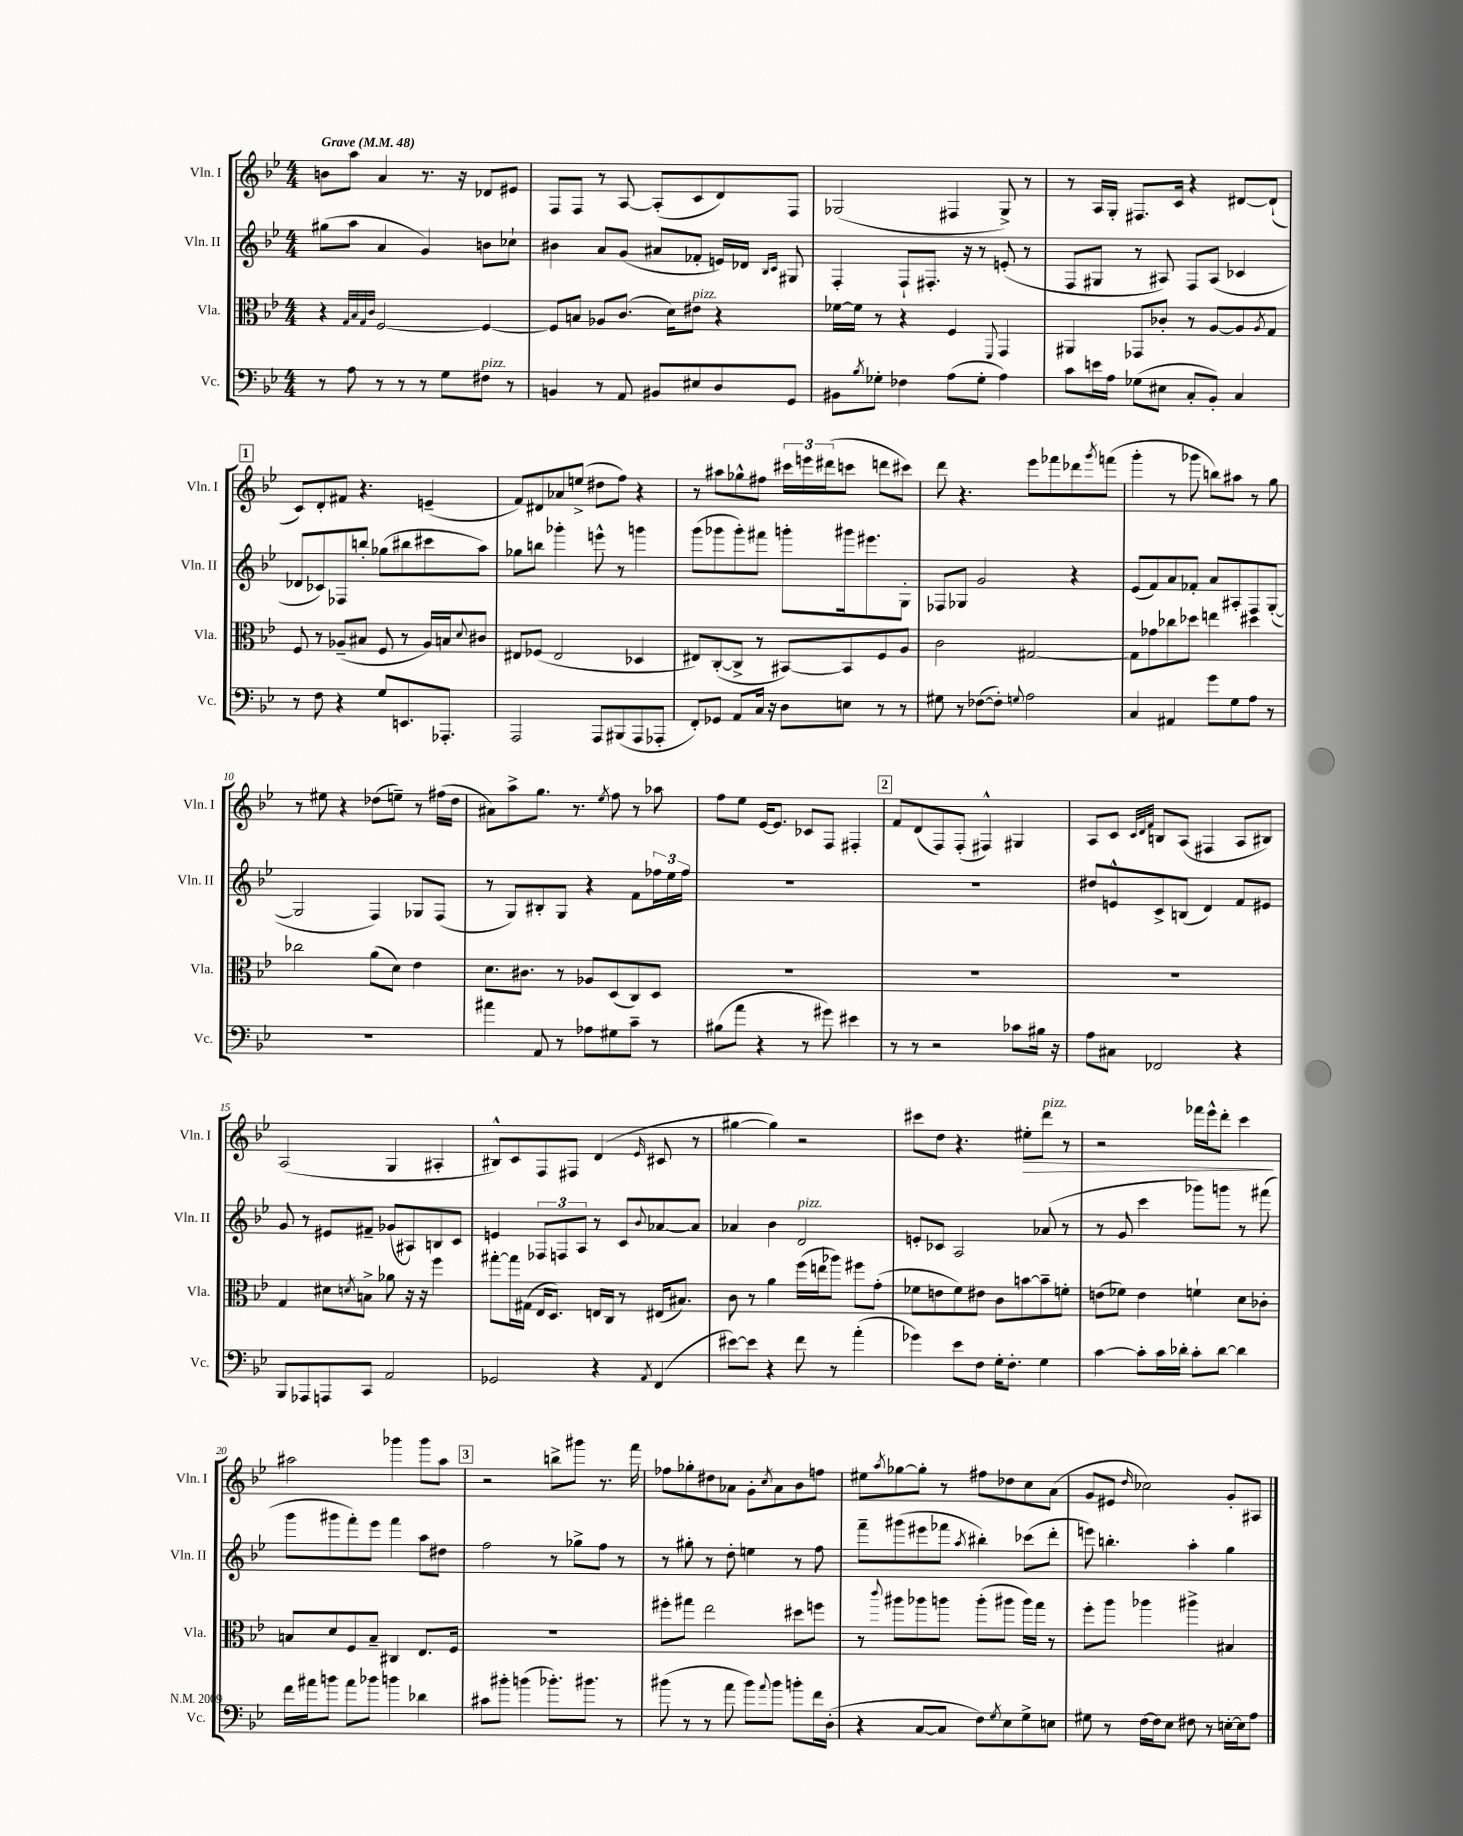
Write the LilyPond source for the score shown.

<<
\new StaffGroup <<
\new Staff = "s0" \with { instrumentName = "Vln. I" shortInstrumentName = "Vln. I" } {
    \clef treble \key bes \major \numericTimeSignature \time 4/4 \tempo "Grave" 4 = 48
    b'8 a''8 a'4 r8. r16 des'8 eis'8 |
    f8 f8 r8 a8~ a8-.( c'8 d'8) f8 |
    ges2( fis4 ges8->) r8 |
    r8 a16 g16-. fis8. c'16 r4 dis'8~ dis'8-!( |
    \mark \markup { \box "1" } c'8) d'8-. fis'8 r4. e'4--( |
    f'8) dis'8 aes'8 e''8->( dis''8 f''8) r4 |
    r8 ais''8 ges''8-^ fis''8 \tuplet 3/2 { cis'''16 e'''16 dis'''16( } c'''8 d'''8 cis'''8) |
    d'''8 r4. ees'''8 fes'''8 des'''8 \acciaccatura { g'''8 } f'''8( |
    g'''4-. r8 ges'''8 b''8) ais''8 r8 g''8 |
    r8 eis''8 r4 des''8( e''8--) r8 fis''16( des''16 |
    ais'8) a''8-> g''8. r8. \acciaccatura { ees''8 } f''8 r8 aes''8 |
    f''8 ees''8 ees'16~ ees'8. ces'8 f8 fis4-. |
    \mark \markup { \box "2" } f'8 d'8( f8) f8-.( fis4-^) gis4 |
    a8 c'8 \grace { c'32 d'32 f'32 } b8 a8( fis4 a8 bis8) |
    a2( g4 ais4-. |
    bis8-^) c'8 f8 fis8 d'4( \grace { ees'16 } cis'8 r8 |
    gis''4~ gis''4) r2 |
    cis'''8 d''8 r4. eis''8-.\> d'''8^\markup { \italic "pizz." } r8 |
    r2 fes'''16 ees'''16-^ d'''8-. c'''4\! |
    ais''2 ges'''4 ges'''8 ais''8 |
    \mark \markup { \box "3" } r2 b''8-> gis'''8 r8. f'''16 |
    fes''8 ges''8-. dis''8 aes'8 g'8-. \acciaccatura { c''8 } aes'8 bes'8 f''8 |
    eis''8 \acciaccatura { a''8 } ges''8~ ges''8-. r8 fis''8 des''8 c''8 a'8( |
    g'8 eis'8 \grace { d''16 } ces''2) g'8-. ais8 \bar "|." |
}
\new Staff = "s1" \with { instrumentName = "Vln. II" shortInstrumentName = "Vln. II" } {
    \clef treble \key bes \major \numericTimeSignature \time 4/4
    gis''8( a''8 a'4 g'4) b'8 ces''8-! |
    bis'4 a'8 g'8( ais'8 fes'8-. e'16) des'16 \grace { bes16 c'16 } gis8 |
    f4-. f8-! fis8.-. r16 r8 e'8-.( r8 |
    f8 gis8 r8 ais8) f8 ais8( ces'4 |
    \mark \markup { \box "1" } des'8 ces'8) fes8 b''8-. ges''8( bis''8 cis'''8 a''8) |
    ges''8 b''8 ges'''4-. e'''8-^ r8 g'''4 |
    g'''8( ges'''8 ges'''8-.) fis'''8 g'''8-. gis'''16 eis'''8. g8-. |
    fes8 ges8 g'2 r4 |
    ees'8( f'8) a'8 fes'8-. a'8 ais8-. f8 g8~-.( |
    g2 f4) ges8 f8( |
    r8 g8) bis8-. g8 r4 f'8 \tuplet 3/2 { fes''16 ees''16 fes''16 } |
    R1 |
    \mark \markup { \box "2" } R1 |
    dis''8 e'8-^ c'8-> b8( d'4) f'8 eis'8 |
    g'8 r8 eis'8 fis'8-- ges'8( ais8) b8 c'8 |
    e'4 \tuplet 3/2 { fes8 f8 a8 } r8 c'8 \appoggiatura { bes'8 } aes'8~ aes'8 |
    aes'4 bes'4 d'2^\markup { \italic "pizz." } |
    e'8-. ces'8 a2 aes'8( r8 |
    r8 g'8 c'''4 ges'''8) g'''8 r8 fis'''8( |
    g'''8 gis'''8 f'''8-.) ees'''8 f'''4 a''8 dis''8 |
    \mark \markup { \box "3" } f''2 r8 ges''8-> f''8 r8 |
    r8 gis''8-. r8 d''8-. e''4 r8 f''8 |
    f'''8-- gis'''8( eis'''8 fes'''8 \acciaccatura { a''8 } bis''4-.) ces'''8( d'''8-. |
    e'''8) b''4.-. a''4-. g''4 \bar "|." |
}
\new Staff = "s2" \with { instrumentName = "Vla." shortInstrumentName = "Vla." } {
    \clef alto \key bes \major \numericTimeSignature \time 4/4
    r4 \grace { g32 bes32 g32 c'32 } f2~ f4~ |
    f8 b8 aes8 c'8.( d'16) eis'8^\markup { \italic "pizz." } r4 |
    fes'16~ fes'16 r8 r4 f4 \appoggiatura { f,8 } g,4 |
    ais,4 ges,8 ces'8-. r8 a8~ a8 \acciaccatura { a8 } g8 |
    \mark \markup { \box "1" } f8 r8 aes8--( bis8 f8 r8 aes16) b16 \appoggiatura { d'8 } cis'8 |
    eis8 fes8( eis2 des4 |
    eis8) c8~-.( c8-> r8 bis,8~) bis,8 f8 a8 |
    c'2 gis2~ |
    gis8 ges'8 ces''8 des''8 e''4 dis''4 |
    ces''2 a'8( d'8) ees'4 |
    d'8. cis'8. r8 aes8 d8( c8) d8 |
    R1 |
    \mark \markup { \box "2" } R1 |
    R1 |
    g4 dis'8 \acciaccatura { d'8 } b8-> aes'8 r16 r16 f''4 |
    gis''8~-. gis''16 gis16( ees16 d8.) e16 c16 r8 eis16( bis8.) |
    c'8 r8 a'4 f''16( e''16 aes''8) fis''8 g'8-.( |
    fes'8 e'8 fes'8) eis'8 c'8 b'8~ b'8-- f'8-. |
    e'8( fes'8) e'4 f'4-! d'8 ces'8-. |
    b8 d'8 f8 b8-- cis4 ees8. f16 |
    \mark \markup { \box "3" } R1 |
    fis''8-. gis''8 ees''2 dis''8 f''8 |
    r8 \appoggiatura { c'''8 } ais''8 aes''8 a''8 a''8-.( ais''8 ais''16) g''16 r8 |
    f''8-. a''8 aes''4 ais''4-> bis4 \bar "|." |
}
\new Staff = "s3" \with { instrumentName = "Vc." shortInstrumentName = "Vc." } {
    \clef bass \key bes \major \numericTimeSignature \time 4/4
    r8 a8 r8 r8 r8 g8 fis8^\markup { \italic "pizz." } r8 |
    b,4 r8 a,8 bis,8 eis8 d8 g,8 |
    bis,8 \acciaccatura { bes8 } ges8-. fes4 a8( ges8-. a4) |
    c'8 e'16 a16 ges8( eis8 c8-. bes,8-.) c4 |
    \mark \markup { \box "1" } r8 f8 r4 g8 e,8. aes,,8.-. |
    a,,2 a,,8 bis,,8( a,,8 aes,,8-. |
    f,8-.) ges,8 a,8 c16 r16 d8 e8 r8 r8 |
    gis8 r8 fes8~( fes8-.) \appoggiatura { g8 } a2 |
    c4 ais,4 g'8 g8 a8 r8 |
    R1 |
    ais'4 a,8 r8 aes8 gis8 c'8-- r8 |
    bis8( a'8 r4 r8 gis'8) eis'4 |
    \mark \markup { \box "2" } r8 r8 r2 ces'8 bis16 r16 |
    a8 cis8 fes,2 r4 |
    bes,,8 aes,,8 a,,8 c,8 a,2 |
    ges,2 r4 \acciaccatura { a,8 } f,4( |
    eis'8~) eis'8 r4 f'8 r8 a'4-.( |
    ges'4) ees'8 f8 g16-. f8.-. g4 |
    c'4~ c'8-. c'16 des'16-. c'8-. des'8~ des'4 |
    f'16 ais'16 b'8 ais'8 bes'8 b'4 des'4 |
    \mark \markup { \box "3" } cis'8 bis'8-. b'4( bes'8.-.) bis'8. r8 |
    bis'8( r8 r8 a'8 bis'8) \appoggiatura { a'8 } bis'8 b'8-. f'16 d16-.( |
    r4 c8~ c8 f8) \acciaccatura { g8 } ees8 g8-> e8 |
    gis8 r8 f16~ f16 ees8 fis8 r8 e16~-. e16 a8 \bar "|." |
}
>>
>>
